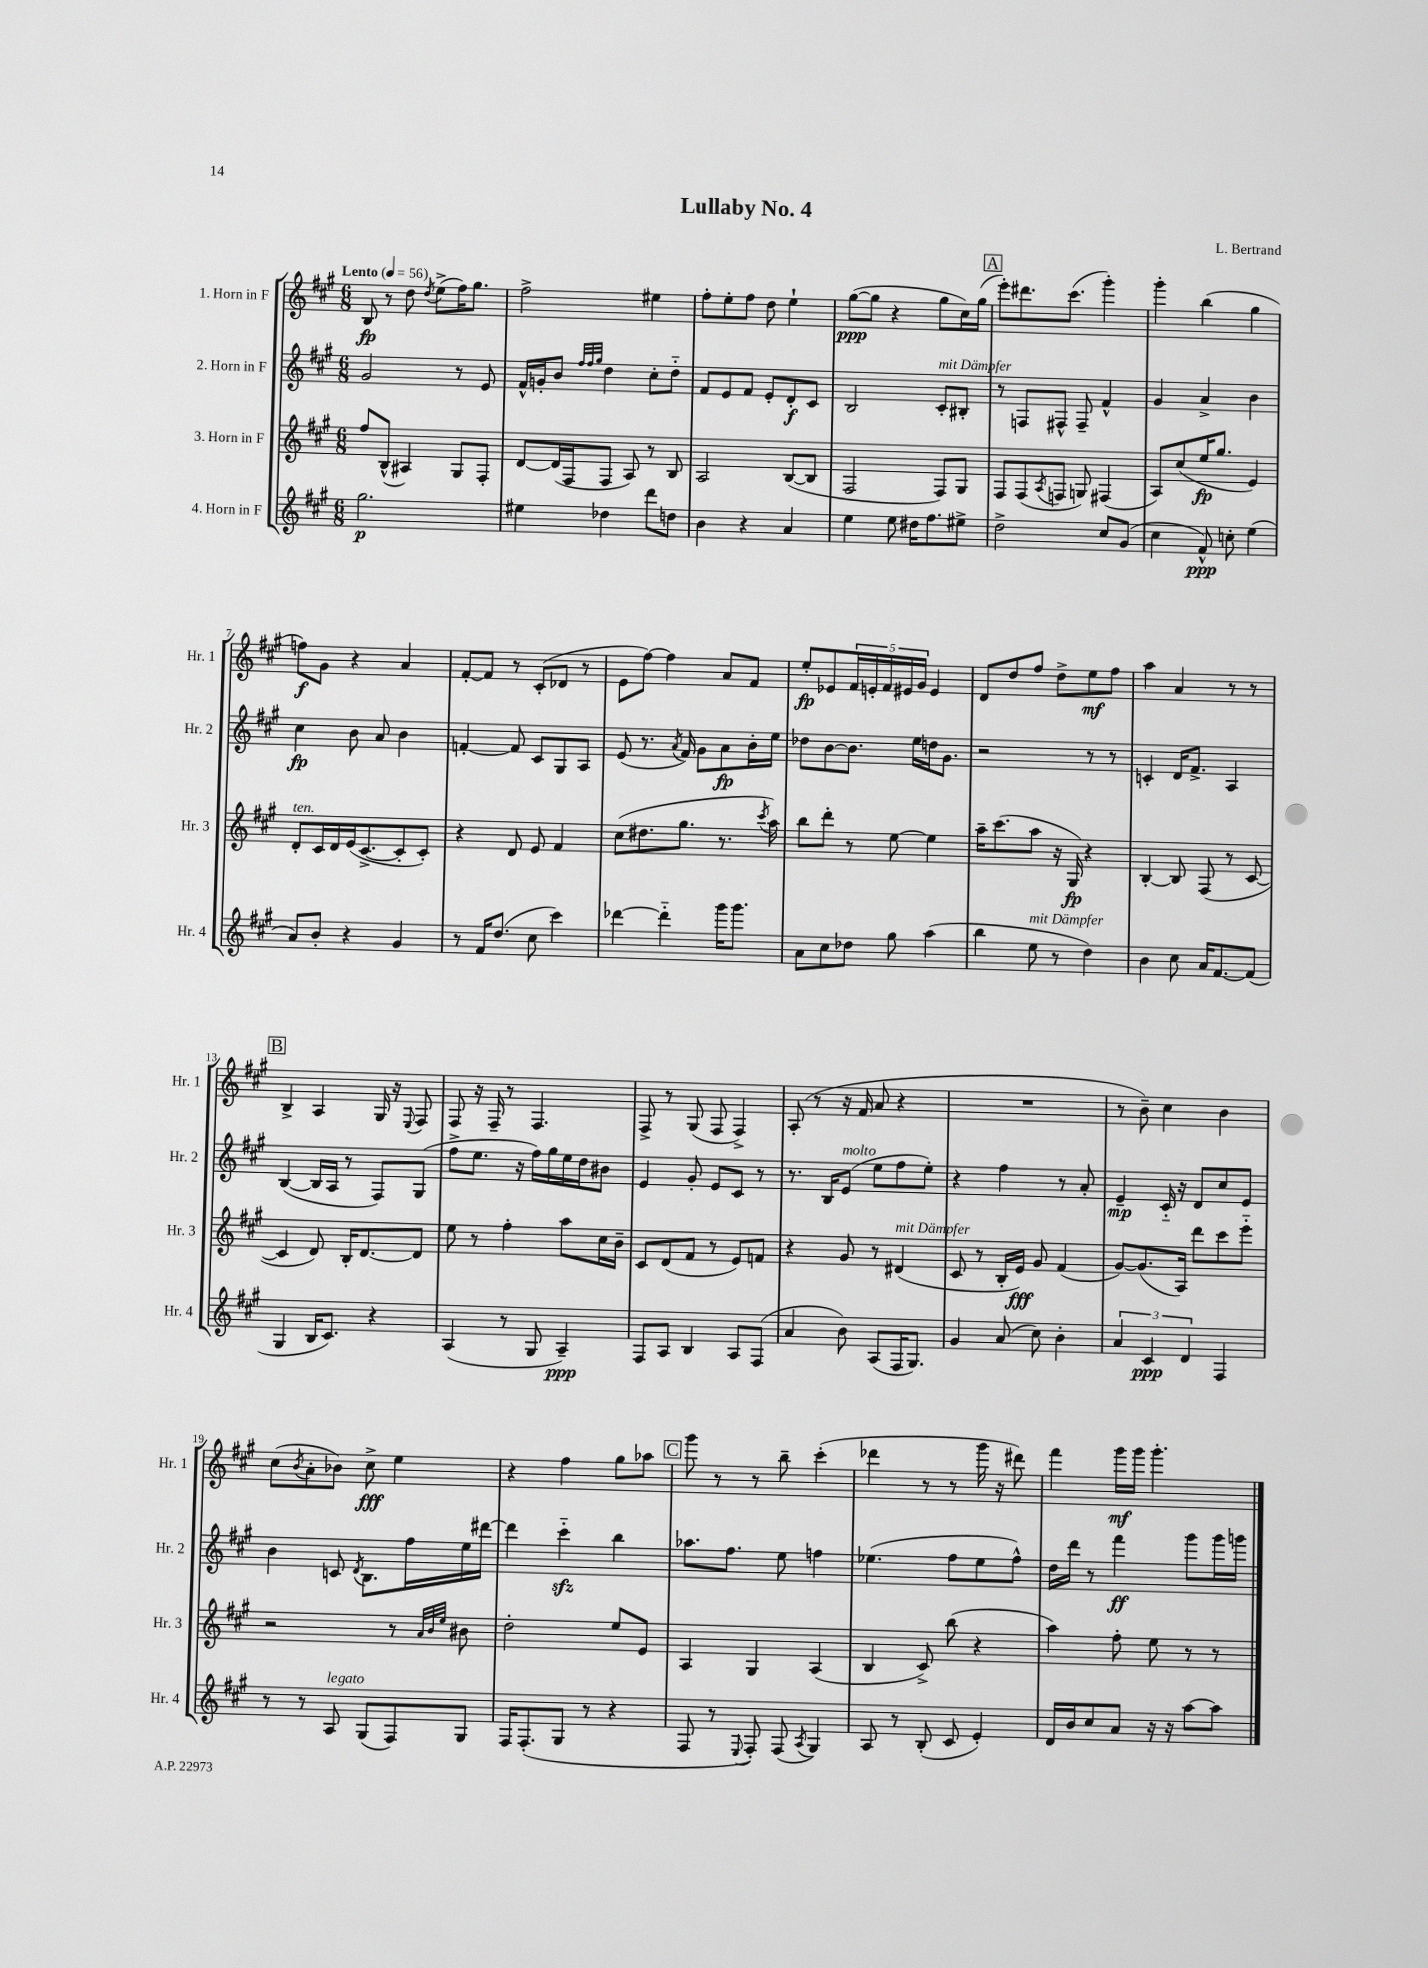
\header { title = "Lullaby No. 4" composer = "L. Bertrand" }
<<
\new StaffGroup <<
\new Staff = "s0" \with { instrumentName = "1. Horn in F" shortInstrumentName = "Hr. 1" } {
    \clef treble \key a \major \numericTimeSignature \time 6/8 \tempo "Lento" 4 = 56
    b8\fp r8 d''8 \acciaccatura { d''8 } e''8->( fis''16) gis''8. |
    fis''2-> eis''4 |
    fis''8-. e''8-. fis''8 d''8 e''4-! |
    gis''8~\ppp( gis''8 r4 gis''8 cis''16) gis''16( |
    \mark \markup { \box "A" } e'''8-.) dis'''8. cis'''8.( gis'''4-.) |
    gis'''4-. b''4( gis''4 |
    f''8\f) gis'8 r4 a'4 |
    fis'8~-. fis'8 r8 cis'8-.( des'8 r8 |
    e'8 fis''8~) fis''4 a'8 fis'8 |
    e''8-.\fp ees'8 \tuplet 5/4 { fis'16 e'16-. fis'16 eis'16 gis'16 } eis'4 |
    d'8 d''8 fis''8 d''8-> e''8\mf fis''8 |
    a''4 a'4 r8 r8 |
    \mark \markup { \box "B" } b4-> a4 gis16 r16 \appoggiatura { e8 } fis8 |
    fis8 r16 fis16-- r8 fis4. |
    fis8-> r8 gis8( fis8 fis4->) |
    a8-.( r8 r16 fis'16 a'8 r4 |
    R2. |
    r8 b'8--) cis''4 b'4 |
    cis''8( \acciaccatura { b'8 } a'8-. bes'8) cis''8->\fff e''4 |
    r4 fis''4 gis''8 aes''8 |
    \mark \markup { \box "C" } gis'''8 r8 r8 b''8-- cis'''4-.( |
    des'''4 r8 r8 gis'''16 r16 dis'''8) |
    fis'''4 gis'''16\mf gis'''16 gis'''4.-. \bar "|." |
}
\new Staff = "s1" \with { instrumentName = "2. Horn in F" shortInstrumentName = "Hr. 2" } {
    \clef treble \key a \major \numericTimeSignature \time 6/8
    gis'2 r8 e'8 |
    fis'16-^ g'16-. b'8 \grace { fis''32 fis''32 gis''32 } d''4 cis''8-. d''8-_ |
    fis'8 e'8 fis'8 e'8-. d'8-.\f cis'8 |
    b2 cis'8-.^\markup { \italic "mit Dämpfer" } bis8-. |
    \mark \markup { \box "A" } r8 f8 fis8-^ fis8-- fis'4-^ |
    gis'4 a'4-> b'4 |
    cis''4\fp b'8 a'8 b'4 |
    f'4~-. f'8 cis'8 gis8 a8 |
    e'8( r8. \acciaccatura { a'8 } fis'16) gis'8 a'8\fp b'16-. e''16 |
    des''8 b'8~ b'8. e''16 d''16 gis'8. |
    r2 r8 r8 |
    c'4-. d'16 fis'8.-> a4 |
    \mark \markup { \box "B" } b4~( b16 a16 r8 fis8) gis8( |
    fis''8-> e''8. r16 fis''16) gis''16 e''16 d''16 bis'8 |
    e'4 gis'8-. e'8 cis'8 r8 |
    r8. b16 e'8^\markup { \italic "molto" }( e''8 fis''8 e''8-.) |
    r4 fis''4 r8 a'8-. |
    e'4--\mp cis'16-_ r16 d'8 cis''8 e'8 |
    b'4 c'8 \acciaccatura { d'8 } b8. fis''16 e''16 dis'''16~ |
    dis'''4 cis'''4-_\sfz b''4 |
    \mark \markup { \box "C" } aes''8. fis''8. e''8 f''4 |
    ees''4.( fis''8 ees''8 fis''8-^) |
    d''16 d'''16 r8 fis'''4\ff gis'''8 gis'''16 g'''16 \bar "|." |
}
\new Staff = "s2" \with { instrumentName = "3. Horn in F" shortInstrumentName = "Hr. 3" } {
    \clef treble \key a \major \numericTimeSignature \time 6/8
    fis''8 b8-^( ais4) gis8 fis8-. |
    d'8~ d'16( fis16 fis8 a8) r8 b8 |
    a2 b8~( b8 |
    fis2 fis8) gis8 |
    \mark \markup { \box "A" } fis8 fis8( \acciaccatura { a8 } f8 g8) fis4( |
    a8) cis''8( e''16\fp gis''8. e'4) |
    d'8-.^\markup { \italic "ten." } cis'16 d'16 e'16( cis'8.~-> cis'8-. cis'8-.) |
    r4 d'8 e'8 fis'4 |
    cis''8( dis''8. gis''8. r8. \acciaccatura { cis'''8 } a''16) |
    b''8 d'''8-. r8 e''8~ e''4 |
    a''16-- cis'''8.( a''8 r16 gis16\fp) r4 |
    b4~-. b8 fis8( r8 cis'8~ |
    \mark \markup { \box "B" } cis'4 d'8) b16-. d'8.~ d'8 |
    e''8 r8 fis''4-. a''8 cis''16 b'16-- |
    cis'8 d'8( fis'8 r8 e'8) f'8 |
    r4 gis'8 r8 dis'4^\markup { \italic "mit Dämpfer" }( |
    cis'8 r8 b16-. e'16\fff) gis'8 fis'4( |
    gis'8~) gis'8.( a16) d'''8 cis'''8 e'''8-_ |
    r2 r8 \grace { a'32 b'32 e''32 } bis'8 |
    d''2-. e''8 e'8 |
    \mark \markup { \box "C" } a4 gis4 a4( |
    b4 cis'8->) b''8( r4 |
    a''4) fis''8-. e''8 r8 r8 \bar "|." |
}
\new Staff = "s3" \with { instrumentName = "4. Horn in F" shortInstrumentName = "Hr. 4" } {
    \clef treble \key a \major \numericTimeSignature \time 6/8
    gis''2.\p |
    eis''4 des''4 d'''8 d''8 |
    b'4 r4 a'4 |
    e''4 e''8 dis''16 fis''8. eis''8-> |
    \mark \markup { \box "A" } d''2-> cis''8 gis'8( |
    cis''4 fis'8-^\ppp) c''8-. e''4( |
    a'8) b'8-. r4 gis'4 |
    r8 fis'16 d''8.( cis''8 cis'''4) |
    des'''4~ des'''4-_ gis'''16 gis'''8. |
    a'8 cis''8 des''8 gis''8 a''4( |
    b''4 e''8^\markup { \italic "mit Dämpfer" } r8 d''4) |
    b'4 cis''8 a'16 fis'8.~ fis'8( |
    \mark \markup { \box "B" } gis4 b16 cis'8.) r4 |
    a4( r8 gis8 a4--\ppp) |
    fis8 a8 b4 a8 fis8( |
    a'4 b'8) a8( fis16 gis8.) |
    gis'4 a'8( cis''8) b'4-. |
    \tuplet 3/2 { a'4 cis'4\ppp d'4 } fis4 |
    r8 r8 a8^\markup { \italic "legato" } gis8( fis8) gis8 |
    fis16 fis8.-.( gis8 r8 r4 |
    \mark \markup { \box "C" } fis8 r8 \appoggiatura { e8 } fis8-.) fis8( \acciaccatura { a8 } gis4) |
    a8 r8 b8-.( cis'8 e'4-.) |
    d'16 b'16 cis''8 a'8 r16 r16 a''8~ a''8 \bar "|." |
}
>>
>>
